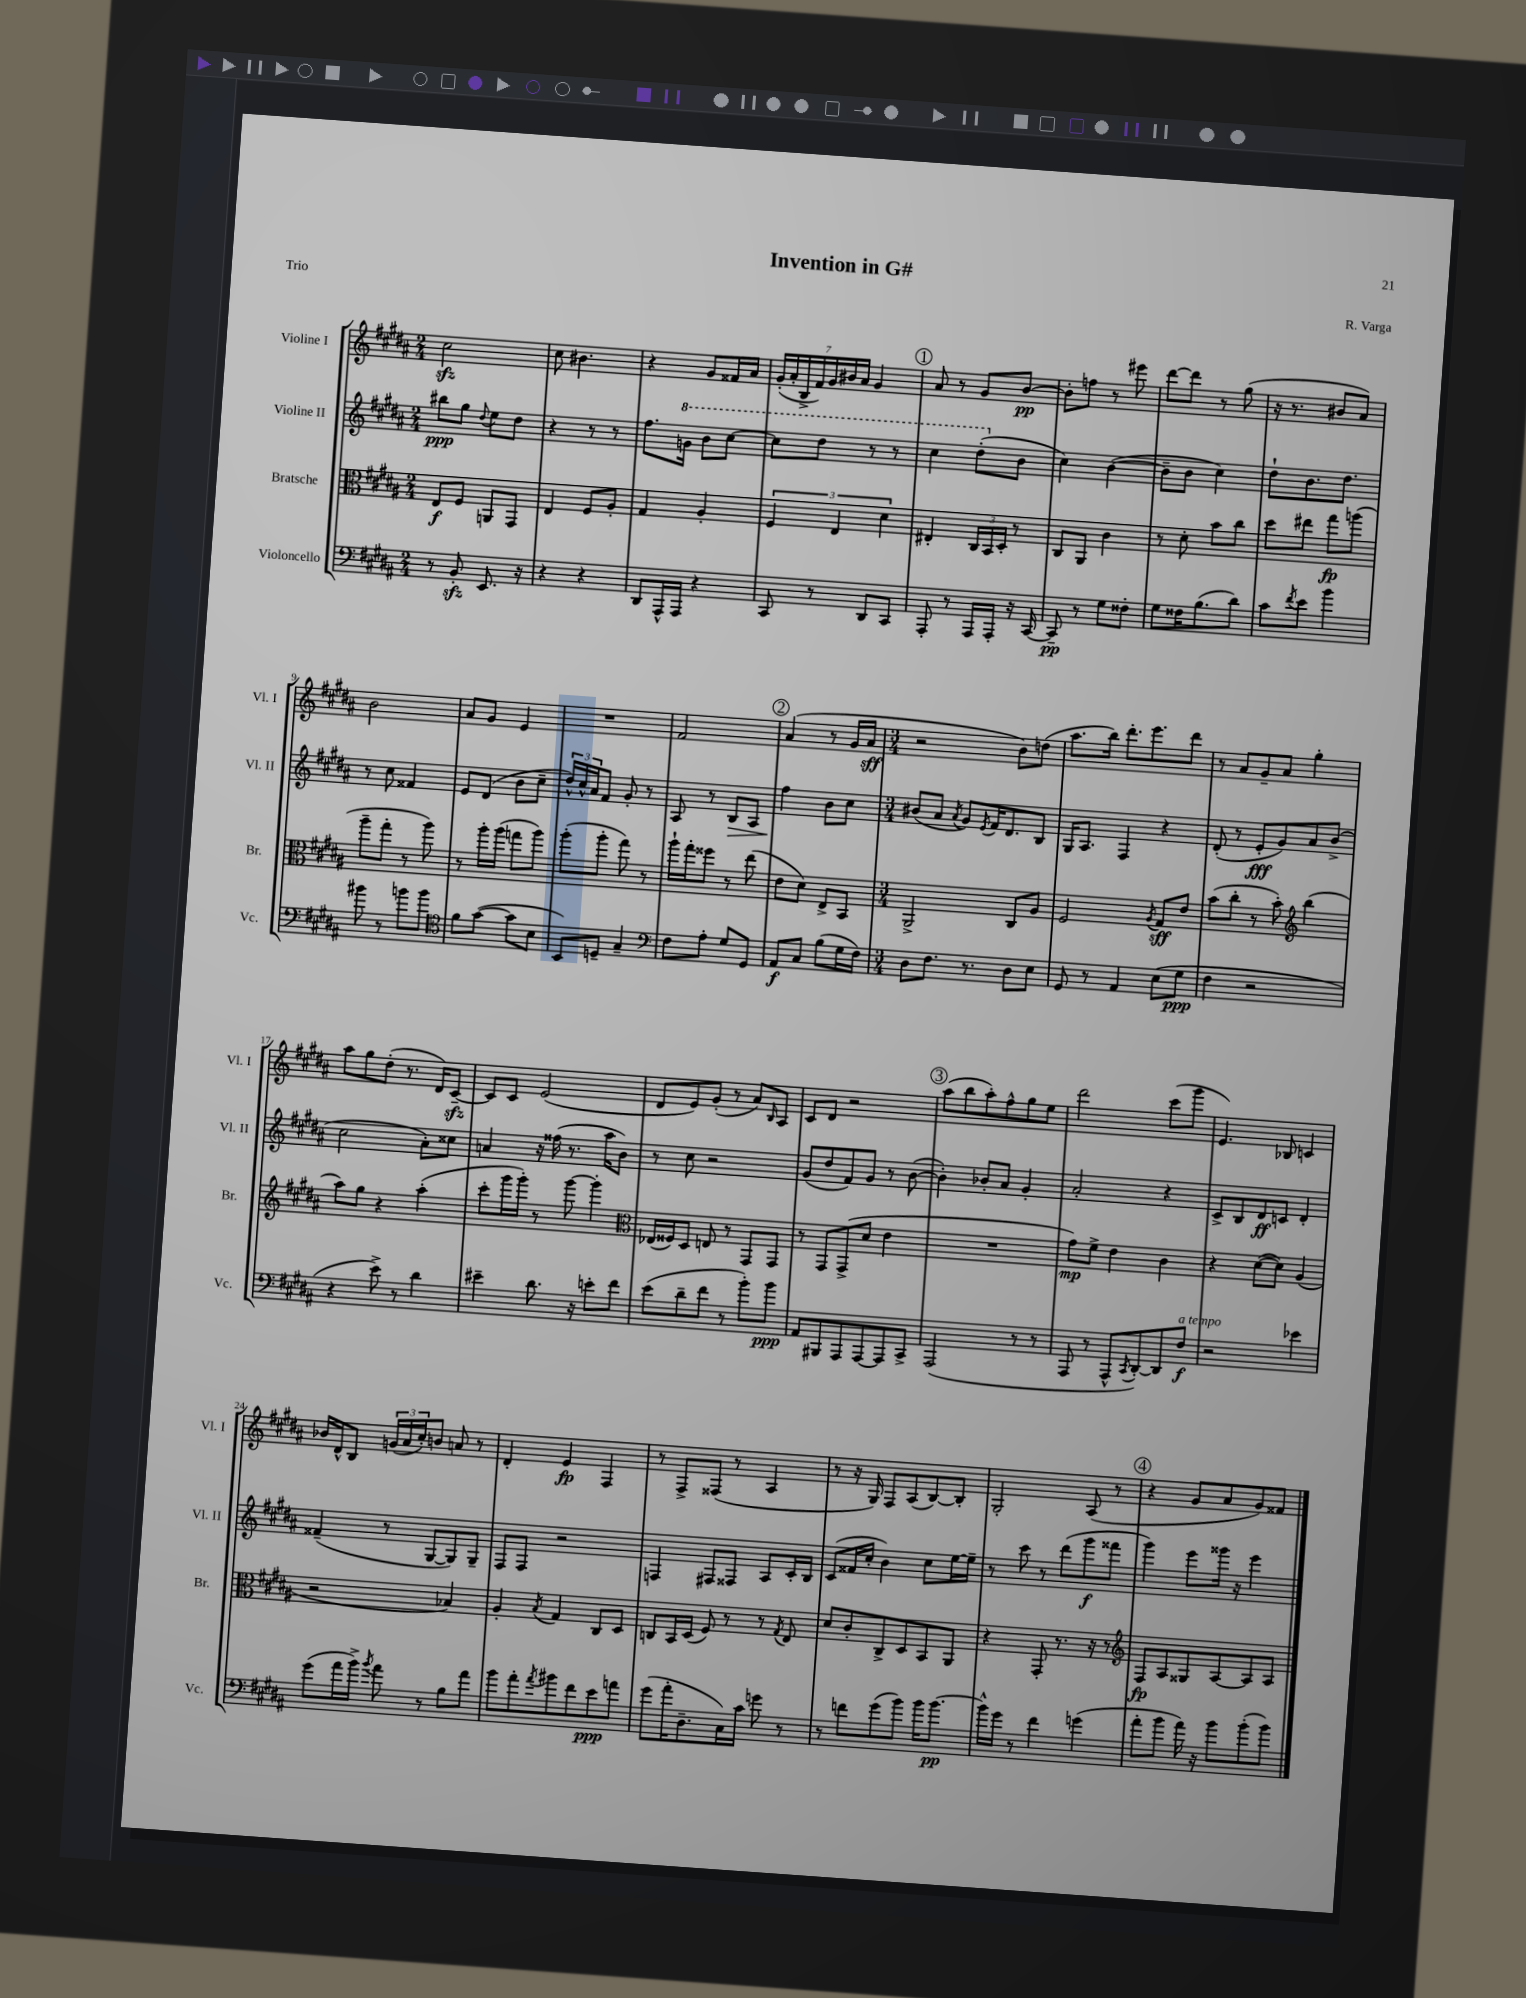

**kern	**kern	**kern	**kern
*staff4	*staff3	*staff2	*staff1
*clefF4	*clefC3	*clefG2	*clefG2
*k[f#c#g#d#a#]	*k[f#c#g#d#a#]	*k[f#c#g#d#a#]	*k[f#c#g#d#a#]
*M2/4	*M2/4	*M2/4	*M2/4
8r	8E	8bb#	2cc#
8BB'	8F#	8gg#	.
.	.	8qqdd#	.
8.EE	8AA	8ee	.
.	8GG#	8dd#	.
16r	.	.	.
=	=	=	=
4r	4E	4r	8cc#
.	.	.	4.b#
4r	8F#	8r	.
.	8A#'	8r	.
=	=	=	=
8DD#	4G#	8.ff#	4r
16AAA#^^	.	.	.
16AAA#	.	16gg	.
4r	4A#'	8bb	8g#
.	.	[8ccc#	16f##
.	.	.	16a#
=	=	=	=
8CC#	6F#	8ccc#]	(28g#'
.	.	.	28a#'
.	.	.	28B^
.	.	.	28f#)
8r	.	8ddd#	.
.	.	.	28g#
.	6E	.	.
.	.	.	28b#
.	.	.	28a#
8DD#	.	8r	4g#
.	6d#	.	.
8CC#	.	8r	.
=	=	=	=
8AAA#'	4E#'	4ccc#	8a#
8r	.	.	8r
16AAA#	24C#	(8ddd#'	8g#
.	24BB	.	.
16AAA#'	.	.	.
.	24D#'	.	.
16r	8r	8b	[8b
[16CC#	.	.	.
=	=	=	=
8CC#~]	8C#	4cc#)	8b']
8r	8AA#	.	8ff
8G#	4c#	([4b	8r
8F##'	.	.	8eee#
=	=	=	=
8G#	8r	8b~]	[8ddd#
16F##	8d#'	8b	8ddd#]
(8.B	.	.	.
.	8b	4cc#)	8r
8d#)	8cc#	.	(8gg#
=	=	=	=
8c#	8dd#	8dd#`	16r
.	.	.	8.r
8qf#	.	.	.
8e	8ee#	8.b	.
4b	8gg#	.	8b#
.	.	8.dd#	.
.	(8aa	.	8a#)
=	=	=	=
8b#	8aa#~	8r	2b
8r	8gg#'	8cc#	.
8b	8r	4f##	.
8b	8aa#)	.	.
=	=	=	=
*clefC4	*	*	*
8f#	8r	8e	8a#
([8g#	16aa#'	(8d#	8g#
.	(16aa#	.	.
8g#]	8gg	8b	4e
8B	8aa#)	8cc#~	.
=	=	=	=
8BB)	(8aa#'	24dd#^^)	2r
.	.	24cc#^^	.
.	.	24a#	.
8D~	8aa#'	8f#	.
4G#~	8gg#)	8g#'	.
.	8r	8r	.
=	=	=	=
*clefF4	*	*	*
8F#	16aa#`	8A#	2f#
.	16gg#'	.	.
8A#'	8ff##	8r	.
8G#	8r	8B	.
8GG#	(8ee	8A#	.
=	=	=	=
8AA#	8e	4ff#	(4a#
8C#	8d#)	.	.
(8B	8E^	8b	8r
16G#	8BB	8cc#	16g#
16F#)	.	.	16a#
=	=	=	=
*M3/4	*M3/4	*M3/4	*M3/4
8D#	2AA#^	(8b#	2r
8.F#	.	8a#	.
.	.	8qa#	.
.	.	8g#)	.
8.r	.	.	.
.	.	8qe	.
.	.	16f#	.
.	.	8.d#	.
8D#	8C#	.	8b)
8E	8A#	8B	(8dd
=	=	=	=
8GG#	2F#	16G#	8.aa#
.	.	8.A#	.
8r	.	.	.
.	.	.	16bb)
4AA#	.	4F#	8.ddd#'
.	.	.	8.eee
.	8qA#	.	.
(8E	8G#	4r	.
8G#	8e	.	8ddd#
=	=	=	=
4F#	(8b	(8d#'	8r
.	8cc#'	8r	8a#
2r	8r	8e'	8g#~
.	8b')	8g#)	8a#
*	*clefG2	*	*
.	(4bb	8a#	4gg#'
.	.	(8b^	.
=	=	=	=
4r	8aa#)	2cc#	8aa#
.	8gg#	.	8gg#
8e^)	4r	.	(8dd#'
8r	.	.	8.r
4d#	(4aa#'	8a#')	.
.	.	.	16d#)
.	.	8cc##	[8c#~
=	=	=	=
4e#~	8ccc#'	4a	8c#]
.	16ggg#	.	8c#
.	16ggg#')	.	.
8.d#	8r	16r	(2e
.	.	(16ff##	.
.	[8ggg#	8.r	.
16r	.	.	.
8e'	4ggg#']	.	.
.	.	16aa#	.
8f#	.	8b)	.
=	=	=	=
*	*clefC3	*	*
(8e	(16E-	8r	8d#
.	16F##)	.	.
8d#~	8D#	8cc#	8e)
8f#	8E	2r	(8g#'
8r	8r	.	8r
8b')	8GG#	.	8a#)
.	.	.	16qqB
8b	8GG#	.	8A#
=	=	=	=
8AA#	8r	(8g#	8c#
8BBB#	8GG#	8dd#	8d#
8AAA#	(8GG#^	8f#)	2r
[8AAA#	8d#	8g#	.
8AAA#]	4e	8r	.
8CC#^	.	([8b	.
=	=	=	=
(2AAA#	2.r	4b'])	(8aa#
.	.	.	8bb
.	.	8b-'	8aa#')
.	.	8a#	8ff#^^
8r	.	4g#'	8gg#
8r	.	.	8ee
=	=	=	=
8AAA#	8g#)	2a#'	2ddd#
8r	8f#^	.	.
8AAA#^^	4e	.	.
8qCC#	.	.	.
[8DD#')	.	.	.
8DD#]	4c#	4r	(8ccc#
8F#	.	.	8ggg#
=	=	=	=
2r	4r	8c#^	4.e)
.	.	8B	.
.	([8d#	8d#	.
.	8d#])	8c	8B-
4e-	(4A#	4d#'	4c
=	=	=	=
(8g#	2r	(4f##~	16b-
.	.	.	16d#^^
16a#	.	.	8B
16b^)	.	.	.
8qb	.	.	.
8a#	.	8r	(24g
.	.	.	24a#
.	.	.	24cc#')
8r	.	[8G#	8b
8B	4B-)	8G#])	8a
8a#	.	8G#~	8r
=	=	=	=
8b	4A#'	8F#	4d#'
8a#'	.	8F#	.
8qa#	8qB	.	.
8b#	4G#	2r	4e
8f#	.	.	.
8e	8C#	.	4F#
8a	8D#	.	.
=	=	=	=
(8g#	8C	4F	8r
16a#'	16BB	.	8F#^
8.D#~	(16D#	.	.
.	8F#)	8F#	(8F##
16C#)	8r	8F##	8r
16c#	.	.	.
8g	8r	8A#	4A#
.	8qG#	.	.
8r	8E	16c#'	.
.	.	16B	.
=	=	=	=
8r	8d#	(8c#	8r
8f	8c#'	16f##	16r
.	.	16cc#'	16G#)
(8g#	8C#^	4b)	8F#
8b)	8D#	.	(8A#
16b	8BB	8cc#	[8B)
[8.b	.	.	.
.	8AA#	[16ee	8B']
.	.	16ee~]	.
=	=	=	=
16b^^]	4r	8r	2G#'
16g#	.	.	.
8r	.	8ccc#	.
4f#	8GG#'	8r	.
.	8.r	(8ddd#	.
(4g	.	8ggg#	(8A#
.	16r	.	.
.	8r	8fff##	8r
=	=	=	=
*	*clefG2	*	*
8a#'	8F#	4ggg#)	4r
8b	8A#	.	.
16a#)	8G##	8eee	8g#
16r	.	.	.
8b	[8A#	16ggg##	8a#
.	.	16r	.
(8b'	8A#]	4eee	8g#)
8b)	8A#	.	8f##
==	==	==	==
*-	*-	*-	*-
